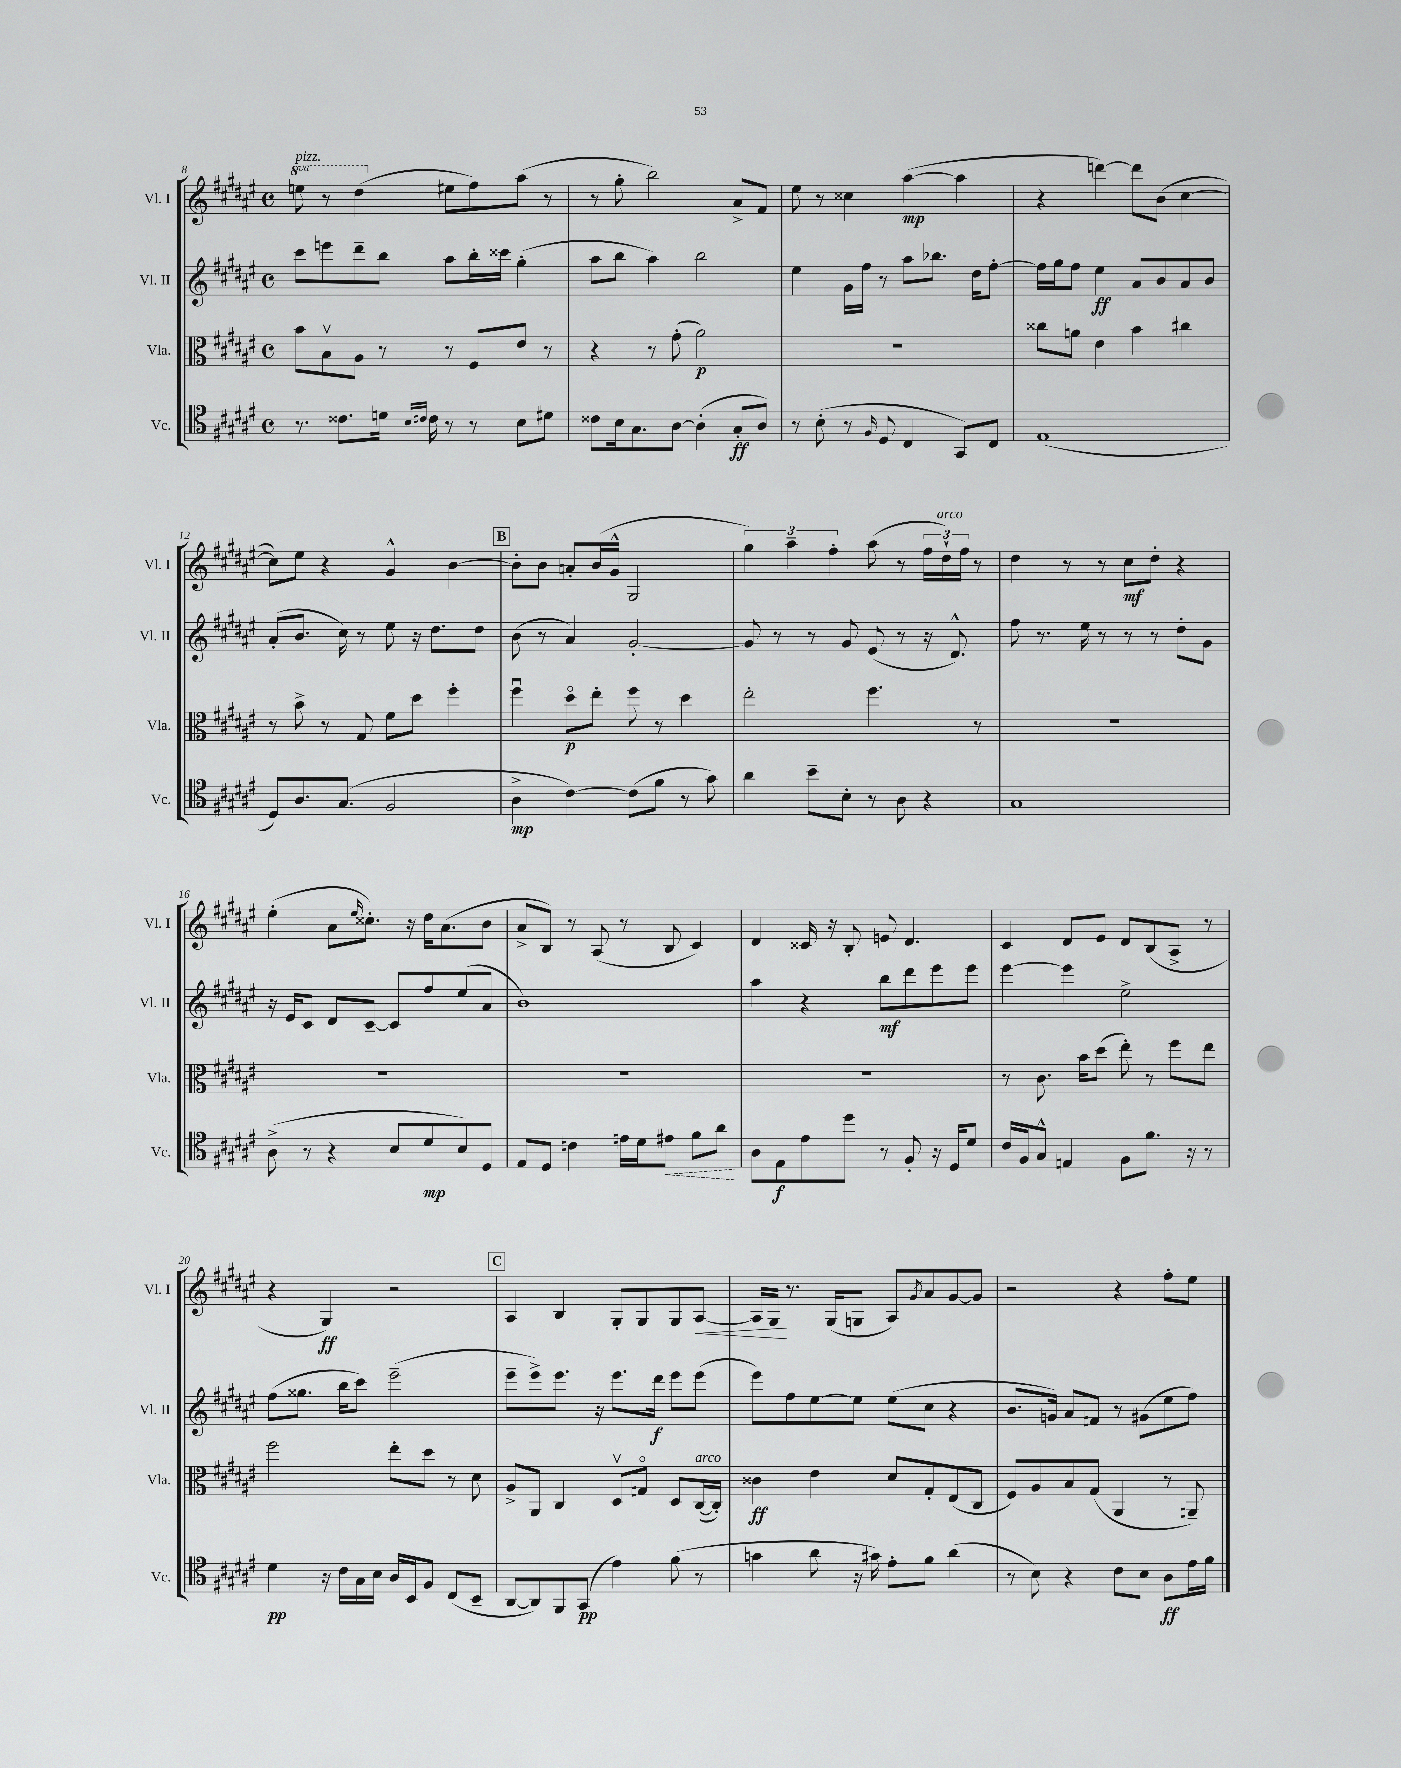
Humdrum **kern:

**kern	**kern	**kern	**kern
*staff4	*staff3	*staff2	*staff1
*clefC4	*clefC3	*clefG2	*clefG2
*k[f#c#g#d#a#e#]	*k[f#c#g#d#a#e#]	*k[f#c#g#d#a#e#]	*k[f#c#g#d#a#e#]
*M4/4	*M4/4	*M4/4	*M4/4
*met(c)	*met(c)	*met(c)	*met(c)
8.r	8b	8ccc#	8eee
.	8Bv	8eee	8r
8.c##	.	.	.
.	8A#	8ddd#~	(4ddd#
16d	8r	8bb	.
16qqB	.	.	.
16qqc#	.	.	.
16c#	.	.	.
8r	8r	8aa#	8ee#
8r	8F#	16bb'	8ff#)
.	.	16ccc##	.
8B	8e#	(4gg#'	(8aa#
8d#	8r	.	8r
=	=	=	=
8c##	4r	8aa#	8r
16B	.	8bb	8gg#'
8.G#	.	.	.
.	8r	4aa#)	2bb)
[8A#	(8g#'	.	.
(4A#']	2a#)	2bb	.
8G#'	.	.	8a#^
8A#)	.	.	8f#
=	=	=	=
8r	1r	4ee#	8ee#
(8B'	.	.	8r
8r	.	16g#	4cc##
.	.	16ff#	.
16qqF#	.	.	.
8D#	.	8r	.
4C#	.	8aa#	([4aa#
.	.	8.bb-	.
8GG#)	.	.	4aa#]
.	.	16dd#	.
8C#	.	[8ff#'	.
=	=	=	=
(1E#	8cc##	16ff#]	4r
.	.	16gg#	.
.	8a	8ff#	.
.	4e#	4ee#	[4ddd)
.	4b	8a#	8ddd]
.	.	8b	(8b
.	4cc#	8a#	[4cc#
.	.	8b	.
=	=	=	=
8D#)	8r	(8a#'	8cc#])
8.A#	8b^	8.b	8ee#
.	8r	.	4r
(8.G#	.	16cc#)	.
.	8G#	8r	.
2F#	8f#	8ee#	4g#^^
.	8dd#	16r	.
.	.	8.dd#	.
.	4ff#'	.	[4b
.	.	8dd#	.
=	=	=	=
4A#^	4ff#u	(8b	8b']
.	.	8r	8b
[4c#)	8dd#o	4a#)	8a'
.	8ee#'	.	(16b
.	.	.	16g#^^
(8c#]	8ff#	[2g#'	2G#
8f#	8r	.	.
8r	4dd#	.	.
8g#)	.	.	.
=	=	=	=
4a#	2ee#'	8g#]	6gg#)
.	.	8r	.
.	.	.	6aa#~
8b~	.	8r	.
.	.	.	6ff#'
8B'	.	8g#	.
8r	4.ff#	(8e#	(8aa#
8A#	.	8r	8r
4r	.	16r	24ff#
.	.	.	24dd#`)
.	.	8.d#^^)	.
.	.	.	24ff#
.	8r	.	8r
=	=	=	=
1G#	1r	8ff#	4dd#
.	.	8.r	.
.	.	.	8r
.	.	16ee#	.
.	.	8r	8r
.	.	8r	8cc#
.	.	8r	8dd#'
.	.	8dd#'	4r
.	.	8g#	.
=	=	=	=
(8A#^	1r	16r	(4ee#'
.	.	16e#	.
8r	.	8c#	.
4r	.	8d#	8a#
.	.	.	16qqee#
.	.	[8c#~	8.cc##')
8B	.	8c#]	.
.	.	.	16r
8d#	.	8ff#	16dd#
.	.	.	(8.a#
8B)	.	(8ee#	.
8D#	.	8a#	8b
=	=	=	=
8E#	1r	1b)	8a#^
8D#	.	.	8B)
4c	.	.	8r
.	.	.	(8A#
16e	.	.	8r
16d#	.	.	.
8e#	.	.	8B
8f#	.	.	4c#)
8a#	.	.	.
=	=	=	=
8A#	1r	4aa#	4d#
8E#	.	.	.
8e#	.	4r	16c##
.	.	.	16r
8dd#	.	.	8B'
8r	.	8bb	8e
8F#'	.	8ddd#	4.d#
16r	.	8eee#	.
16D#	.	.	.
8d#	.	8eee#	.
=	=	=	=
16c#	8r	[4eee#	4c#
16F#	.	.	.
8G#^^	8.c#	.	.
4E	.	4eee#]	8d#
.	16b	.	.
.	(8dd#	.	8e#
8F#	8ee#')	2ee#^	8d#
8.f#	8r	.	(8B
.	8ff#	.	8A#^
16r	.	.	.
8r	8ee#	.	8r
=	=	=	=
4d#	2ff#	(8ff#	4r
.	.	8.gg##	.
16r	.	.	4G#)
16c#	.	16bb	.
16G#	.	8ccc#)	.
16B	.	.	.
16A#	8ee#'	(2eee#~	2r
16BB	.	.	.
8F#	8dd#	.	.
(8C#	8r	.	.
8BB~	8d#	.	.
=	=	=	=
[8AA#	8A#^	8eee#~	4A#
8AA#])	8AA#	8eee#^)	.
8FF#	4C#	8.eee#	4B
(8GG#	.	.	.
.	.	16r	.
4e#)	8D#v	8.eee#	8G#'
.	8Go	.	8G#
.	.	16ddd#	.
(8f#	8D#	8eee#	8G#
8r	([16C#	(8eee#	[8A#
.	16C#'])	.	.
=	=	=	=
4g	4c##	8eee#)	16A#]
.	.	.	16G#
.	.	8ff#	8.r
8a#	4e#	[8ee#	.
.	.	.	(16G#
16r	.	8ee#]	8G
16g#)	.	.	.
8e#'	8d#	(8ee#	8A#)
.	.	.	8qg#
8f#	8G#'	8cc#	8a#
(4a#	(8E#	4r	[8g#
.	8C#	.	8g#]
=	=	=	=
8r	8F#)	8.b	2r
8B)	8A#	.	.
.	.	16g)	.
4r	8B	8a#	.
.	(8G#	8f	.
8c#	4AA#	8r	4r
8B	.	(8g#	.
8A#	8r	8ee#	8ff#'
16e#	8AA~)	8ff#)	8ee#
16f#	.	.	.
==	==	==	==
*-	*-	*-	*-
